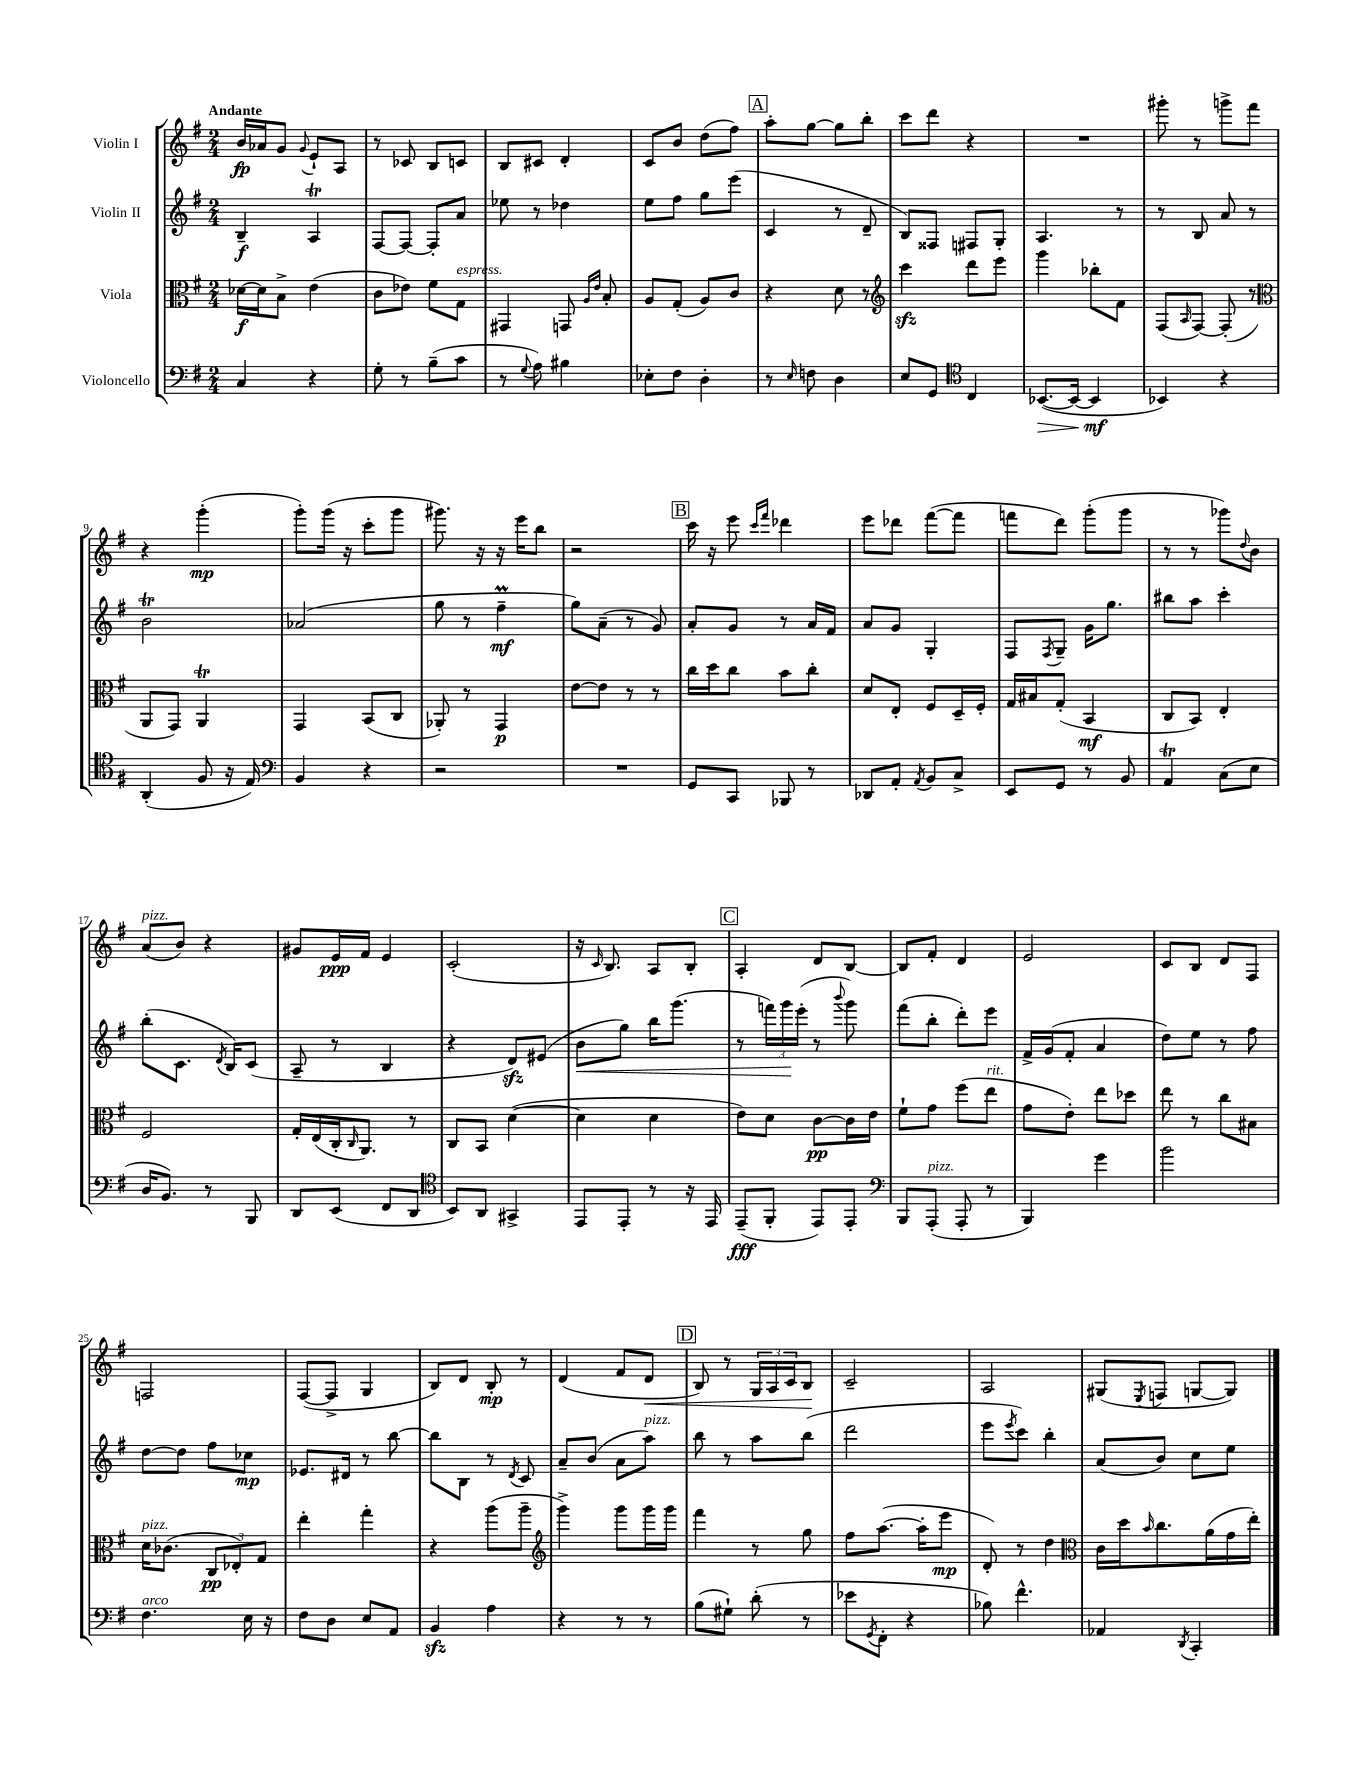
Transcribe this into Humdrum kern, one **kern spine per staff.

**kern	**kern	**kern	**kern
*staff4	*staff3	*staff2	*staff1
*clefF4	*clefC3	*clefG2	*clefG2
*k[f#]	*k[f#]	*k[f#]	*k[f#]
*M2/4	*M2/4	*M2/4	*M2/4
4C/	[16d-\LL	4B~/	16b/LL
.	16d-\]J	.	16a-/J
.	8B^\J	.	8g/J
.	.	.	8qqg/
4r	(4e\	4A/	8e`/L
.	.	.	8A/J
=	=	=	=
8G'\	8c\L	[8F#/L	8r
8r	8e-\J)	8F#/_J	8c-/
(8B~\L	8f#\L	8F#'/]L	8B/L
8c\J	8G\J	8a/J	8c/J
=	=	=	=
8r	4GG#/	8ee-\	8B/L
8qqG/	.	.	.
8A\)	.	8r	8c#/J
4B#\	8GG/	4dd-\	4d'/
.	16qqA/LL	.	.
.	16qqe/JJ	.	.
.	8B'/	.	.
=	=	=	=
8E-'\L	8A/L	8ee\L	8c/L
8F#\J	(8G'/J	8ff#\J	8b/J
4D'\	8A/L)	8gg\L	(8dd\L
.	8c/J	(8eee\J	8ff#\J)
=	=	=	=
8r	4r	4c/	8aa'\L
16qqE/	.	.	.
8F\	.	.	[8gg\J
4D\	8d\	8r	8gg\]L
.	8r	8d~/	8bb'\J
=	=	=	=
*	*clefG2	*	*
8E/L	4ccc\	8B/L)	8ccc\L
8GG/J	.	8F##/J	8ddd\J
*clefC4	*	*	*
4C/	8ddd\L	8F#/L	4r
.	8eee\J	8G'/J	.
=	=	=	=
([8.BB-/L	4ggg\	4.A/	2r
16BB-/_Jk	.	.	.
4BB-/]	8bb-'\L	.	.
.	8f#\J	8r	.
=	=	=	=
4BB-/)	(8F#/L	8r	8ggg#'\
.	16qqA/	.	.
.	[8F#/J)	8B/	8r
4r	(8F#'/]	8a/	8ggg^\L
.	8r	8r	8fff#\J
=	=	=	=
*	*clefC3	*	*
(4AA'/	8AA/L	2b\	4r
.	8GG/J)	.	.
8F#/	4AA/	.	(4ggg'\
16r	.	.	.
16E/)	.	.	.
=	=	=	=
*clefF4	*	*	*
4BB/	4GG/	(2a-/	8ggg'\L)
.	.	.	(16ggg\Jk
.	.	.	16r
4r	(8BB/L	.	8ccc'\L
.	8C/J	.	8ggg\J
=	=	=	=
2r	8AA-'/)	8gg\	8.ggg#\)
.	8r	8r	.
.	.	.	16r
.	4GG/	4ff#~\	16r
.	.	.	16eee\LK
.	.	.	8bb\J
=	=	=	=
2r	[8e\L	8gg\L)	2r
.	8e\]J	(8a~\J	.
.	8r	8r	.
.	8r	8g/)	.
=	=	=	=
8GG/L	16cc\LL	8a'/L	16ccc\
.	16dd\J	.	16r
8CC/J	8cc\J	8g/J	8eee\
.	.	.	16qqccc/LL
.	.	.	16qqfff#/JJ
8BBB-/	8b\L	8r	4ddd-\
8r	8cc'\J	16a/LL	.
.	.	16f#/JJ	.
=	=	=	=
8DD-/L	8d/L	8a/L	8eee\L
8AA'/J	8E'/J	8g/J	8ddd-\J
8qAA/	.	.	.
8BB/L	8F#/L	4G'/	([8fff#\L
8C^/J	16D~/L	.	8fff#\]J
.	16F#'/JJ	.	.
=	=	=	=
8EE/L	16G/LL	8F#/L	8fff\L
.	16B#/J	.	.
.	.	8qF#/	.
8GG/J	(8G'/J	8G~/J	8ddd\J)
8r	4BB/	16g\LK	(8ggg'\L
.	.	8.gg\J	.
8BB/	.	.	8ggg\J
=	=	=	=
4AA/	8C/L	8bb#\L	8r
.	8BB/J)	8aa\J	8r
(8C\L	4E'/	4ccc'\	8ggg-\L)
.	.	.	8qqdd/
8E\J	.	.	8b\J
=	=	=	=
16D/LK	2F#/	(8bb'\L	(8a/L
8.BB/J)	.	.	.
.	.	8.c\J	8b/J)
8r	.	.	4r
.	.	8qd/	.
.	.	16B/LK)	.
8BBB/	.	(8c/J	.
=	=	=	=
8DD/L	16G'/LL	8A~/	8g#/L
.	(16E/	.	.
(8EE/J	16C'/J	8r	16e/L
.	16qqC/	.	.
.	8.AA/J)	.	16f#/JJ
8FF#/L	.	4B/	4e/
8DD/J	8r	.	.
=	=	=	=
*clefC4	*	*	*
8BB/L)	8C/L	4r	(2c'/
8AA/J	8BB/J	.	.
4GG#^/	([4d\	8d/L)	.
.	.	(8e#/J	.
=	=	=	=
8EE/L	4d\]	8b\L	16r
.	.	.	16qqc/
.	.	.	8.B/)
8EE'/J	.	8gg\J)	.
8r	4d\	16bb\LK	8A/L
.	.	(8.ggg\J	.
16r	.	.	8B'/J
16EE/	.	.	.
=	=	=	=
(8EE~/L	8e\L)	8r	4A'/
8FF#'/J	8d\J	24fff\LL)	.
.	.	24ggg\	.
.	.	(24eee'\JJ	.
8EE/L)	[8c\L	8r	8d/L
.	.	8qqbbb/	.
8EE'/J	16c\]L	8ggg\)	[8B/J
.	16e\JJ	.	.
=	=	=	=
*clefF4	*	*	*
8BBB/L	8f#`\L	(8fff#\L	8B/]L
(8AAA'/J	8g\J	8bb'\J	8f#'/J
8AAA'/	(8ff#\L	8ddd'\L)	4d/
8r	8ee\J	8eee\J	.
=	=	=	=
4BBB/)	8g\L	16f#^/LL	2e/
.	.	(16g/J	.
.	8e'\J)	8f#'/J	.
4g\	8ee\L	4a/	.
.	8dd-\J	.	.
=	=	=	=
2b\	8ee\	8dd\L)	8c/L
.	8r	8ee\J	8B/J
.	8cc\L	8r	8d/L
.	8B#\J	8ff#\	8F#/J
=	=	=	=
4.F#\	16d\LK	[8dd\L	2F/
.	(8.c-\J	.	.
.	.	8dd\]J	.
.	12C/L	8ff#\L	.
.	12E-'/)	.	.
16E\	.	8cc-\J	.
.	12G/J	.	.
16r	.	.	.
=	=	=	=
8F#\L	4ee'\	8.e-/L	([8F#/L
8D\J	.	.	8F#^/]J
.	.	16d#/Jk	.
8E/L	4gg'\	8r	4G/
8AA/J	.	[8bb\	.
=	=	=	=
4BB/	4r	8bb\]L	8B/L)
.	.	8B\J	8d/J
4A\	(8aa\L	8r	8B'/
.	.	8qd/	.
.	8aa~\J	8c/	8r
=	=	=	=
*	*clefG2	*	*
4r	4ggg^\)	8a~/L	(4d/
.	.	(8b/J	.
8r	8ggg\L	8a\L	8f#/L
8r	16ggg\L	8aa\J)	8d/J
.	16ggg\JJ	.	.
=	=	=	=
(8B\L	4fff#\	8bb\	8B/)
8G#`\J)	.	8r	8r
(8d'\	8r	8aa\L	24G/LL
.	.	.	24A/
.	.	.	24c/J
8r	8gg\	(8bb\J	8B/J
=	=	=	=
8e-\L	8ff#\L	2ddd\	2c~/
8qGG/	.	.	.
8FF#'\J	([8.aa\J	.	.
4r	.	.	.
.	16aa'\]LK	.	.
.	8eee\J	.	.
=	=	=	=
8B-\)	8d'/)	8eee\L	2A/
.	.	8qeee/	.
4.f#^^\	8r	8ccc\J)	.
.	4dd\	4bb'\	.
=	=	=	=
*	*clefC3	*	*
4AA-/	16c\LL	(8a/L	(8G#/L
.	16dd\J	.	.
.	16qqb/	.	8qE/
.	8.cc\	8b/J)	8F/J
8qDD/	.	.	.
4CC'/	.	8cc\L	[8G/L
.	(16a\L	.	.
.	16g\	8ee\J	8G/]J)
.	16ee'\JJ)	.	.
==	==	==	==
*-	*-	*-	*-
